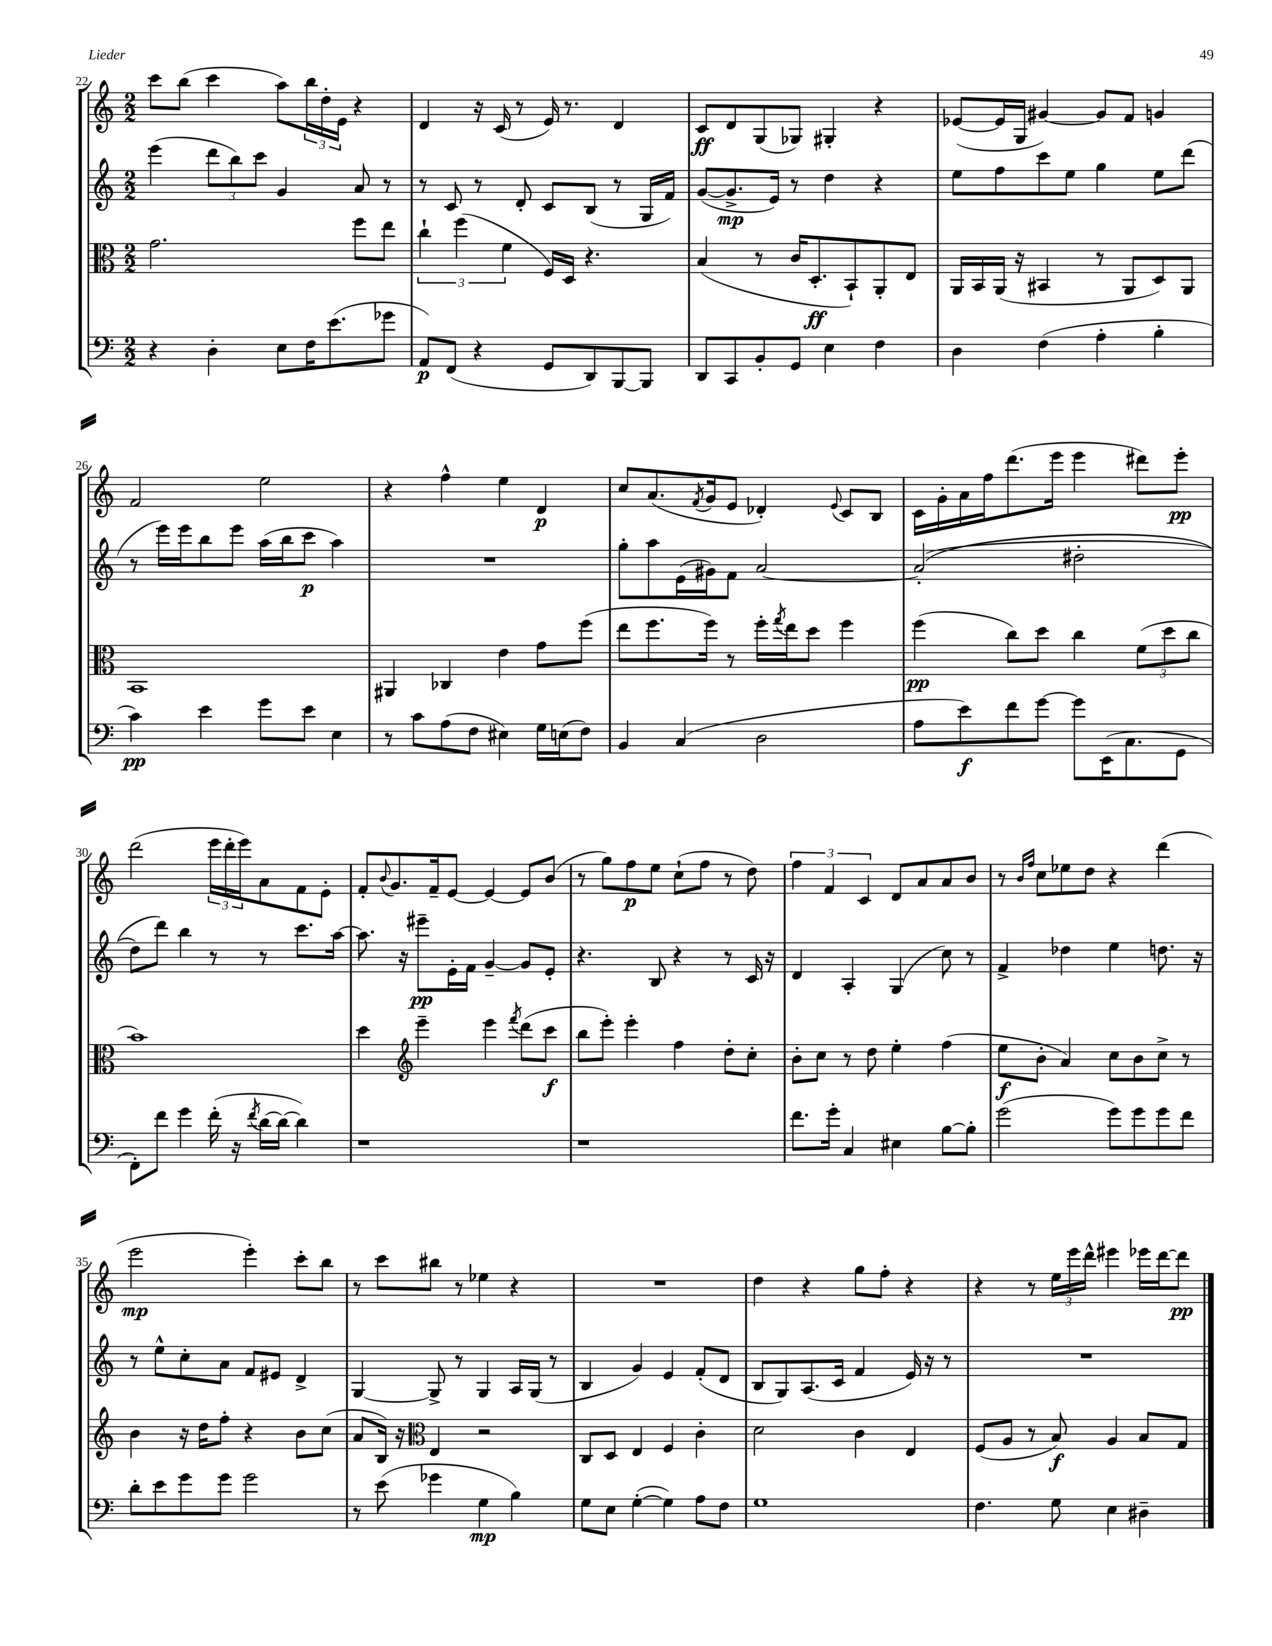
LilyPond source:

<<
\new StaffGroup <<
\new Staff = "s0" {
    \clef treble \key c \major \numericTimeSignature \time 2/2
    c'''8 b''8( c'''4 a''8) \tuplet 3/2 { b''16 d''16-. e'16 } r4 |
    d'4 r16 c'16( r8 e'16) r8. d'4 |
    c'8\ff d'8 g8( ges8) gis4-. r4 |
    ees'8~( ees'16 g16 gis'4~) gis'8 f'8 g'4 |
    f'2 e''2 |
    r4 f''4-^ e''4 d'4\p |
    c''8 a'8.( \acciaccatura { f'8 } g'16 e'8 des'4-.) \appoggiatura { e'8 } c'8 b8 |
    c'16 g'16-. a'16 f''16 d'''8.( e'''16 e'''4 dis'''8) e'''8-.\pp |
    d'''2( \tuplet 3/2 { e'''16 d'''16-. e'''16) } a'8 f'8 e'8-. |
    f'8-. \appoggiatura { b'8 } g'8. f'16-- e'8~ e'4~ e'8 b'8( |
    r8 g''8) f''8\p e''8 c''8-!( f''8 r8 d''8) |
    \tuplet 3/2 { f''4 f'4 c'4 } d'8 a'8 a'8 b'8 |
    r8 \grace { b'16 f''16 } c''8 ees''8 d''8 r4 d'''4( |
    e'''2\mp e'''4-.) c'''8-. b''8 |
    r8 c'''8 bis''8 r8 ees''4 r4 |
    R1 |
    d''4 r4 g''8 f''8-. r4 |
    r4 r8 \tuplet 3/2 { e''16 e'''16 d'''16-^ } eis'''4 ees'''16 d'''16~ d'''8\pp \bar "|." |
}
\new Staff = "s1" {
    \clef treble \key c \major \numericTimeSignature \time 2/2
    e'''4( \tuplet 3/2 { d'''8 b''8) c'''8 } g'4 a'8 r8 |
    r8 c'8 r8 d'8-. c'8 b8( r8 g16 f'16) |
    g'8~( g'8.->\mp e'16) r8 d''4 r4 |
    e''8 f''8 c'''8 e''8 g''4 e''8 d'''8( |
    r8 e'''16) e'''16 b''8 e'''8 a''16( b''16 c'''8\p a''4) |
    R1 |
    g''8-. a''8 e'16( gis'16) f'8 a'2~ |
    a'2-.(\( dis''2-. |
    d''8) d'''8\) b''4 r8 r8 c'''8. a''16~ |
    a''8. r16 eis'''8--\pp e'16-. f'16 g'4~-- g'8 e'8-. |
    r4. b8 r4 r8 c'16 r16 |
    d'4 a4-. g4( c''8) r8 |
    f'4-> des''4 e''4 d''8. r16 |
    r8 e''8-^ c''8-. a'8 f'8 eis'8 d'4-> |
    g4~ g8-> r8 g4 a16 g16( r8 |
    b4 g'4) e'4 f'8-.( d'8 |
    b8 g8) a8.( c'16 f'4 e'16) r16 r8 |
    R1 \bar "|." |
}
\new Staff = "s2" {
    \clef alto \key c \major \numericTimeSignature \time 2/2
    g'2. f''8 e''8 |
    \tuplet 3/2 { c''4-! f''4( f'4 } f16) d16 r4. |
    b4( r8 c'16 d8.-.\ff b,8-!) a,8-. e8 |
    a,16 b,16 a,16( r16 bis,4 r8 a,8 d8) a,8 |
    b,1 |
    ais,4 ces4 e'4 g'8 f''8( |
    e''8 f''8. f''16) r8 f''16-. \acciaccatura { g''8 } e''16 d''8 f''4 |
    f''4\pp( c''8) d''8 c''4 \tuplet 3/2 { f'8( d''8 c''8 } |
    b'1) |
    d''4 \clef treble e'''4-- e'''4 \acciaccatura { f'''8 } d'''8( c'''8\f |
    b''8 e'''8-.) e'''4-. f''4 d''8-. c''8-. |
    b'8-. c''8 r8 d''8 e''4-. f''4( |
    e''8\f b'8-. a'4) c''8 b'8 c''8-> r8 |
    b'4 r16 d''16 f''8-. r4 b'8 c''8( |
    a'8 b16) r16 \clef alto e4 r2 |
    c8 d8 e4 f4 c'4-. |
    d'2 c'4 e4 |
    f8( a8 r8 b8\f) a4 b8 g8 \bar "|." |
}
\new Staff = "s3" {
    \clef bass \key c \major \numericTimeSignature \time 2/2
    r4 d4-. e8 f16 e'8.( ges'8 |
    a,8\p) f,8( r4 g,8 d,8) b,,8~ b,,8 |
    d,8 c,8 b,8-. g,8 e4 f4 |
    d4 f4( a4-. b4-. |
    c'4\pp) e'4 g'8 e'8 e4 |
    r8 c'8 a8( f8 eis4) g16 e16( f8) |
    b,4 c4( d2 |
    a8 e'8\f) f'8 g'8~ g'8 e,16( c8. g,8 |
    f,8-.) f'8 g'4 f'16-.( r16 \acciaccatura { f'8 } d'16~ d'16~ d'4) |
    r1 |
    r1 |
    f'8. g'16-. c4 eis4 b8~ b8-. |
    g'2( g'8) g'8 g'8 f'8 |
    d'8-. e'8 g'8 g'8 g'2 |
    r8 e'8( ges'4 g4\mp b4) |
    g8 e8 g4~-.( g4) a8 f8 |
    g1 |
    f4. g8 e4 dis4-- \bar "|." |
}
>>
>>
\layout { \context { \Score currentBarNumber = #22 } }
